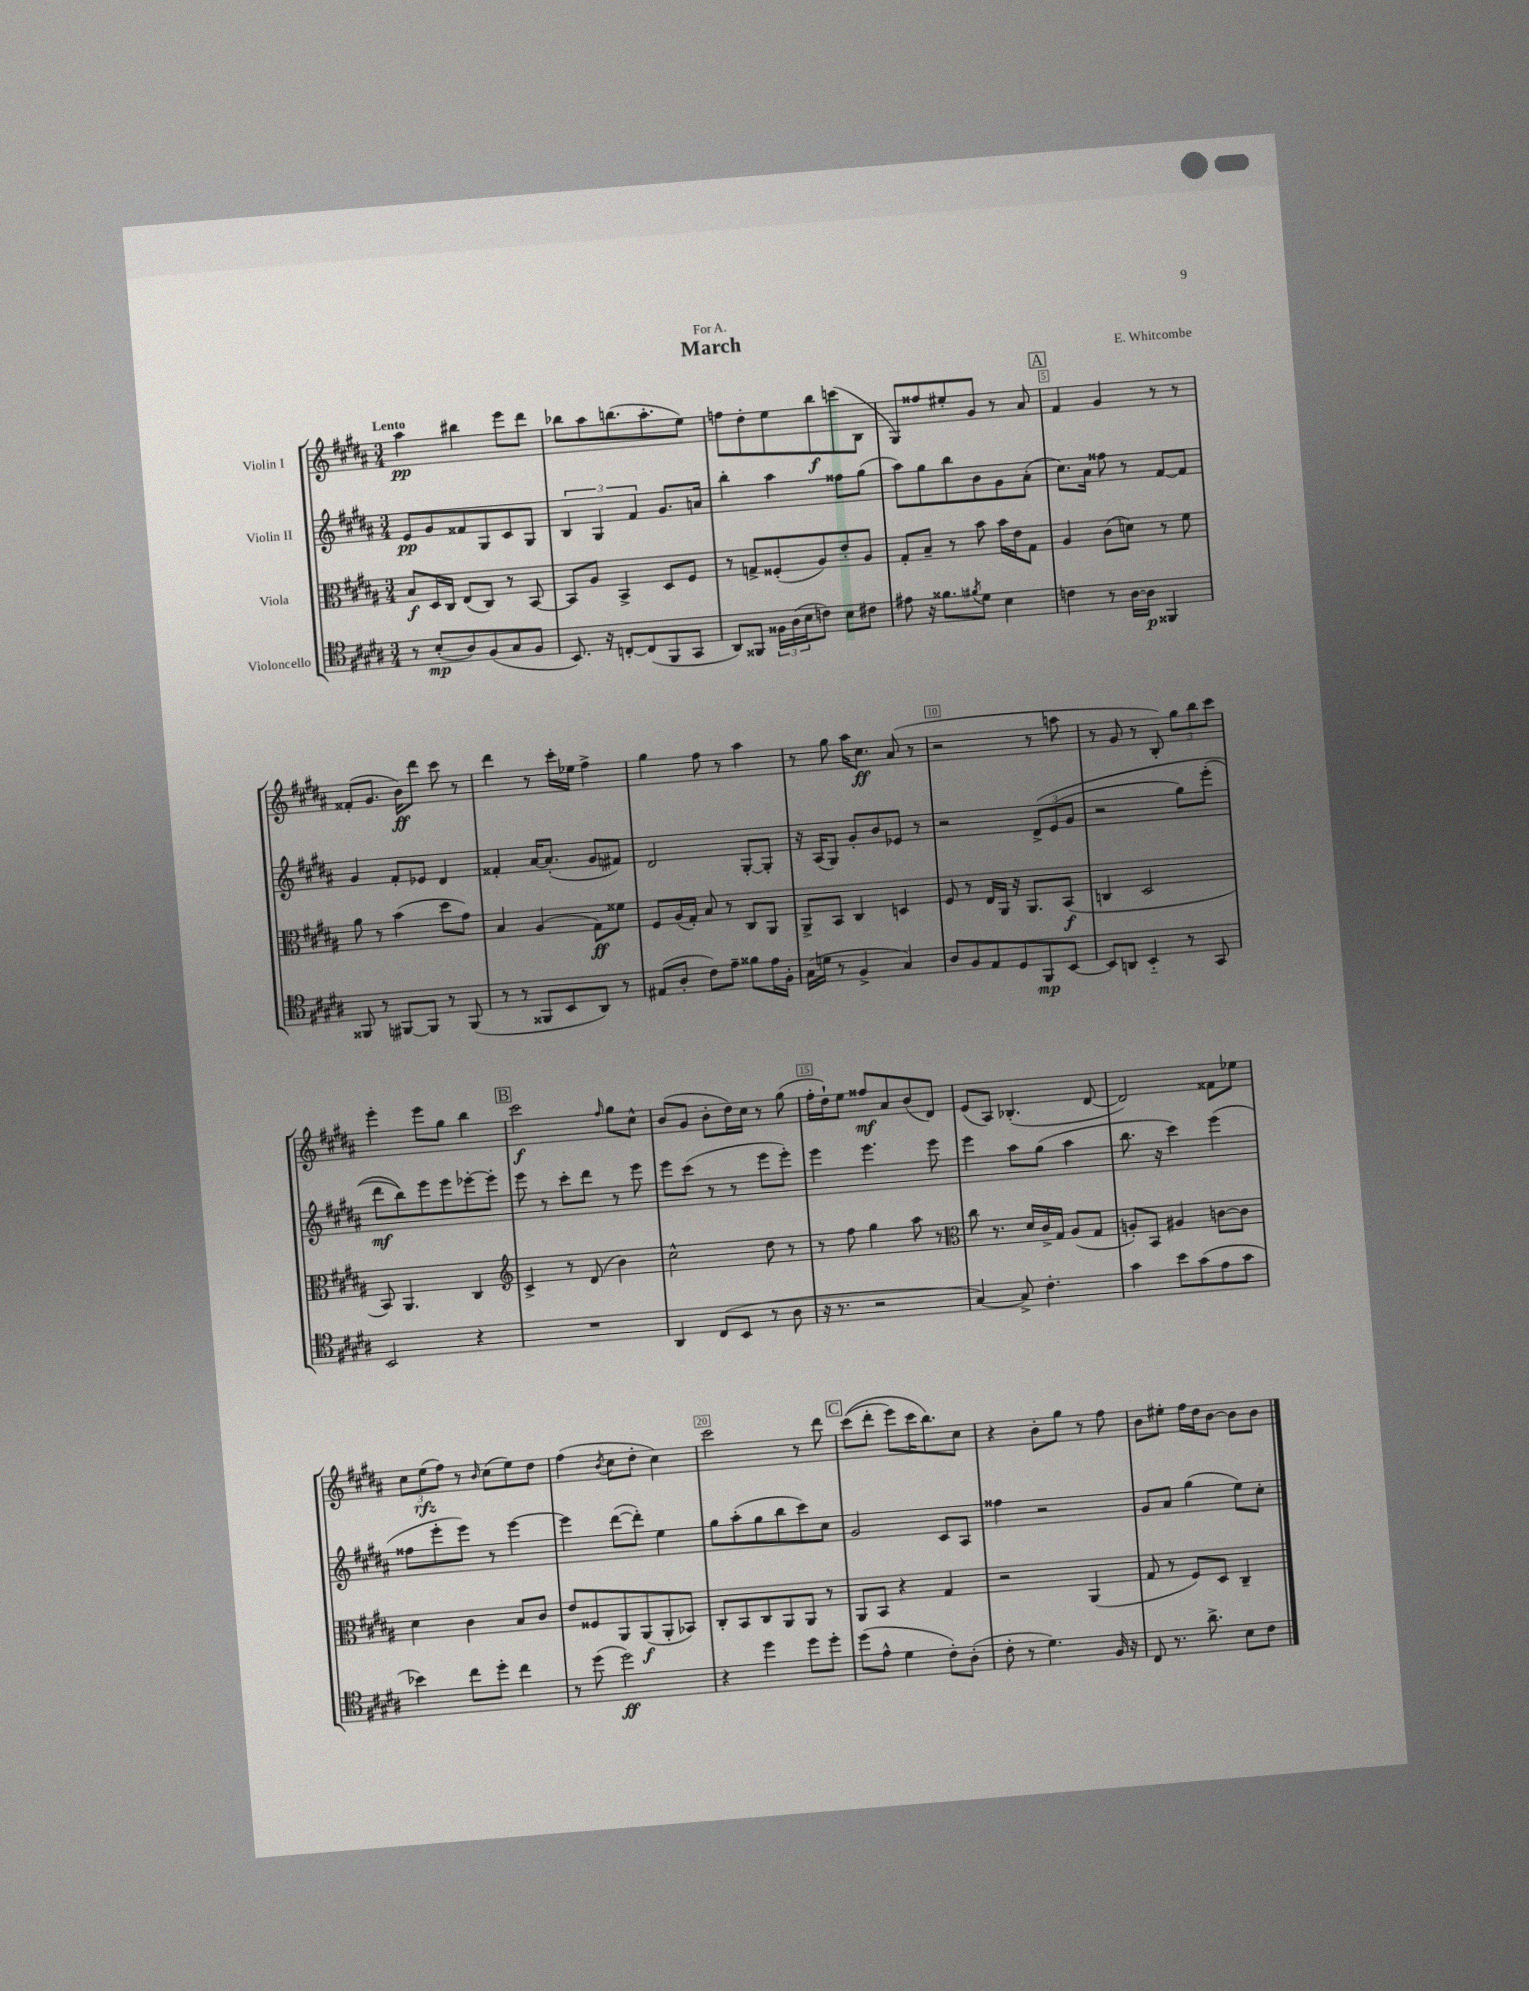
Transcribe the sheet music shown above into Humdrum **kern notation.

**kern	**kern	**kern	**kern
*staff4	*staff3	*staff2	*staff1
*clefC4	*clefC3	*clefG2	*clefG2
*k[f#c#g#d#a#]	*k[f#c#g#d#a#]	*k[f#c#g#d#a#]	*k[f#c#g#d#a#]
*M3/4	*M3/4	*M3/4	*M3/4
8r	8B	8e	4aa#
(8B'	16D#	8g#	.
.	16C#	.	.
8A#)	(8E	8f##	4bb#
(8F#	8C#)	8G#	.
8G#	8r	8c#	8eee
8F#	[8BB	8G#	8ddd#
=	=	=	=
8.BB)	8BB]	6B	8bb-
.	8A#	.	8aa#
.	.	6G#	.
16r	.	.	.
[8C'	4BB^	.	(8.bb
.	.	6f#	.
(8C]	.	.	.
.	.	.	8.aa#'
8FF#	8D#	8.g#	.
8GG#	8F#	.	8ee)
.	.	16a	.
=	=	=	=
8AA#)	8r	4bb'	8ff
8FF##	8G^	.	8dd#'
24F##	(8F##'	4aa#	8ee
(24A#	.	.	.
24B	.	.	.
8c)	8A#)	.	8bb
8B	8e'	8ff##	(8ccc
8c#	8A#	(8gg#	8B
=	=	=	=
8e#	8G#'	8aa#)	8G#)
16r	8B~	8gg#	8ff##
8.f##	.	.	.
.	8r	8bb	8ee#'
8qf#	.	.	.
8d#	8b	8b	8g#
4B	16b	8g#	8r
.	16e	.	.
.	8G#	(8a#'	8a#
=	=	=	=
4c	4A#	8.cc#)	4f#
.	.	16a#	.
8r	(8c#	8ff##	4g#
[16A#	8d)	8r	.
16A#]	.	.	.
4FF##	8r	[8f#	8r
.	8f#	8f#]	8r
=	=	=	=
8FF##	8a#	4g#	(8f##'
8r	8r	.	8.g#
[8FF#	(4b	8f#'	.
.	.	.	16b)
8FF#]	.	8e-	8ddd#
8r	8dd#	4d#	8ccc#
(8FF#	8g#)	.	8r
=	=	=	=
8r	4B	4f##'	4ddd#
8r	.	.	.
8FF##	(4A#	[16a#	8r
.	.	(8.a#']	.
8BB	.	.	16ccc#'
.	.	.	16ee-
8AA#)	8G#)	8g#	4ff#^
8r	8f##	8f#)	.
=	=	=	=
(8E#	8F#	2d#	4gg#
8A#'	(16A#	.	.
.	16G#')	.	.
8c#)	8B	.	8ff#
8e~	8r	.	8r
8f##	8C#	[8G#'	4aa#
16e	8AA#	8G#']	.
16F#'	.	.	.
=	=	=	=
(16G#	8AA#^	16r	8r
16d	.	(16A#	.
8r	8BB	8G#)	8gg#
4F#^	4C#	8g#'	16aa#
.	.	.	8.cc#
.	.	8b	.
4G#)	4D	8e-	(8a#
.	.	8r	8r
=	=	=	=
8A#	8F#	2r	2r
8F#	8r	.	.
8E	16E	.	.
.	16AA#	.	.
8D#	16r	.	.
.	8.AA#	.	.
8FF#	.	&(12d#^	8r
.	.	(12e	.
[8BB	(8BB	.	8aa
.	.	12g#	.
=	=	=	=
8BB]	4C	2r	8r
8AA	.	.	8g#
4BB'~	2D#	.	8r
.	.	.	8B')
8r	.	8gg#)	12gg#
.	.	.	12bb
8GG#	.	(8eee'	.
.	.	.	12ccc#
=	=	=	=
2BB	8BB)	8ddd#	4eee'
.	4.AA#	8bb)&)	.
.	.	8eee	8eee
.	.	8eee	8gg#
4r	4C#	[8eee-'	4bb
.	.	8eee-']	.
=	=	=	=
*	*clefG2	*	*
2.r	4c#^	8eee	2ccc#
.	.	8r	.
.	8r	8ccc#'	.
.	(8d#	8ddd#	.
.	.	.	16qqff#
.	4b)	8r	8gg#
.	.	8eee	8cc#^^
=	=	=	=
4AA#	2cc#^^	8eee	(8b
.	.	(8ccc#	8g#
(8C#	.	8r	8b'
8BB	.	8r	16dd#)
.	.	.	16cc#
8r	8dd#	8eee	8r
8A#	8r	8eee')	(8gg#
=	=	=	=
16r	8r	4eee	16ff#'
8.r	.	.	16dd#`)
.	8ff#	.	8ee
2r	4gg#	4.eee	8ff##
.	.	.	8a#
.	8aa#	.	(8b
.	8r	8eee	8d#)
=	=	=	=
*	*clefC3	*	*
[4G#)	8cc#	4eee	(8e
.	8.r	.	8A#)
8G#^]	.	8aa#	(4.B-'
.	16d#	.	.
4.c#'	16c#^	(8gg#	.
.	16G#	.	.
.	(8A#	4aa#	.
.	8G#	.	[8d#
=	=	=	=
4g#	8A')	8.bb	2d#])
.	8BB	.	.
.	.	16r	.
8b	4A#	4ccc#)	.
(8g#	.	.	.
8e	[8c	(4eee	8f##
8g#	8c]	.	8ee-
=	=	=	=
4b-)	4d#	8ff##	12cc#
.	.	.	(12ee
.	.	8eee'	.
.	.	.	12ff#)
8cc#	4c#	8eee)	8r
.	.	.	16qqb
8dd#'	.	8r	(8cc#
4cc#	8B	[4eee	8ee)
.	8c#	.	8dd#
=	=	=	=
8r	8e	4eee]	(4ff#
(8dd#	8F##	.	.
.	.	.	8qb
2dd#)	8AA#	([8ddd#	8cc#
.	(8AA#	8ddd#'])	8dd#'
.	8AA#'	4ee	4cc#)
.	8BB-)	.	.
=	=	=	=
4r	8C#'	8gg#	2ccc#
.	8BB	(8aa#'	.
4dd#	8C#	8gg#	.
.	8AA#	8bb	.
8dd#	8AA#	8ccc#)	8r
8dd#'	8r	8cc#	8ddd#
=	=	=	=
(8dd#	8AA#	2g#	&((8ccc#
8e^^	8BB	.	8ddd#'
4d#	4r	.	8eee)
.	.	.	16ccc#
.	.	.	8.bb&)
8c#')	4G#	8c#	.
(8A#'	.	8A#	8cc#
=	=	=	=
8c#'	2r	4ff##	4r
8r	.	.	.
4.d#)	.	2r	8b'
.	.	.	8gg#
.	(4AA#	.	8r
16F#	.	.	8ff#
16r	.	.	.
=	=	=	=
8C#	8G#	8g#	8b
8.r	8r	8a#	8ee#'
.	8F#)	(4gg#	16ff#
8.a#^	.	.	16dd#
.	8D#	.	[8b
8B	4C#~	8ee)	8b]
8c#	.	8cc#'	8b
==	==	==	==
*-	*-	*-	*-
